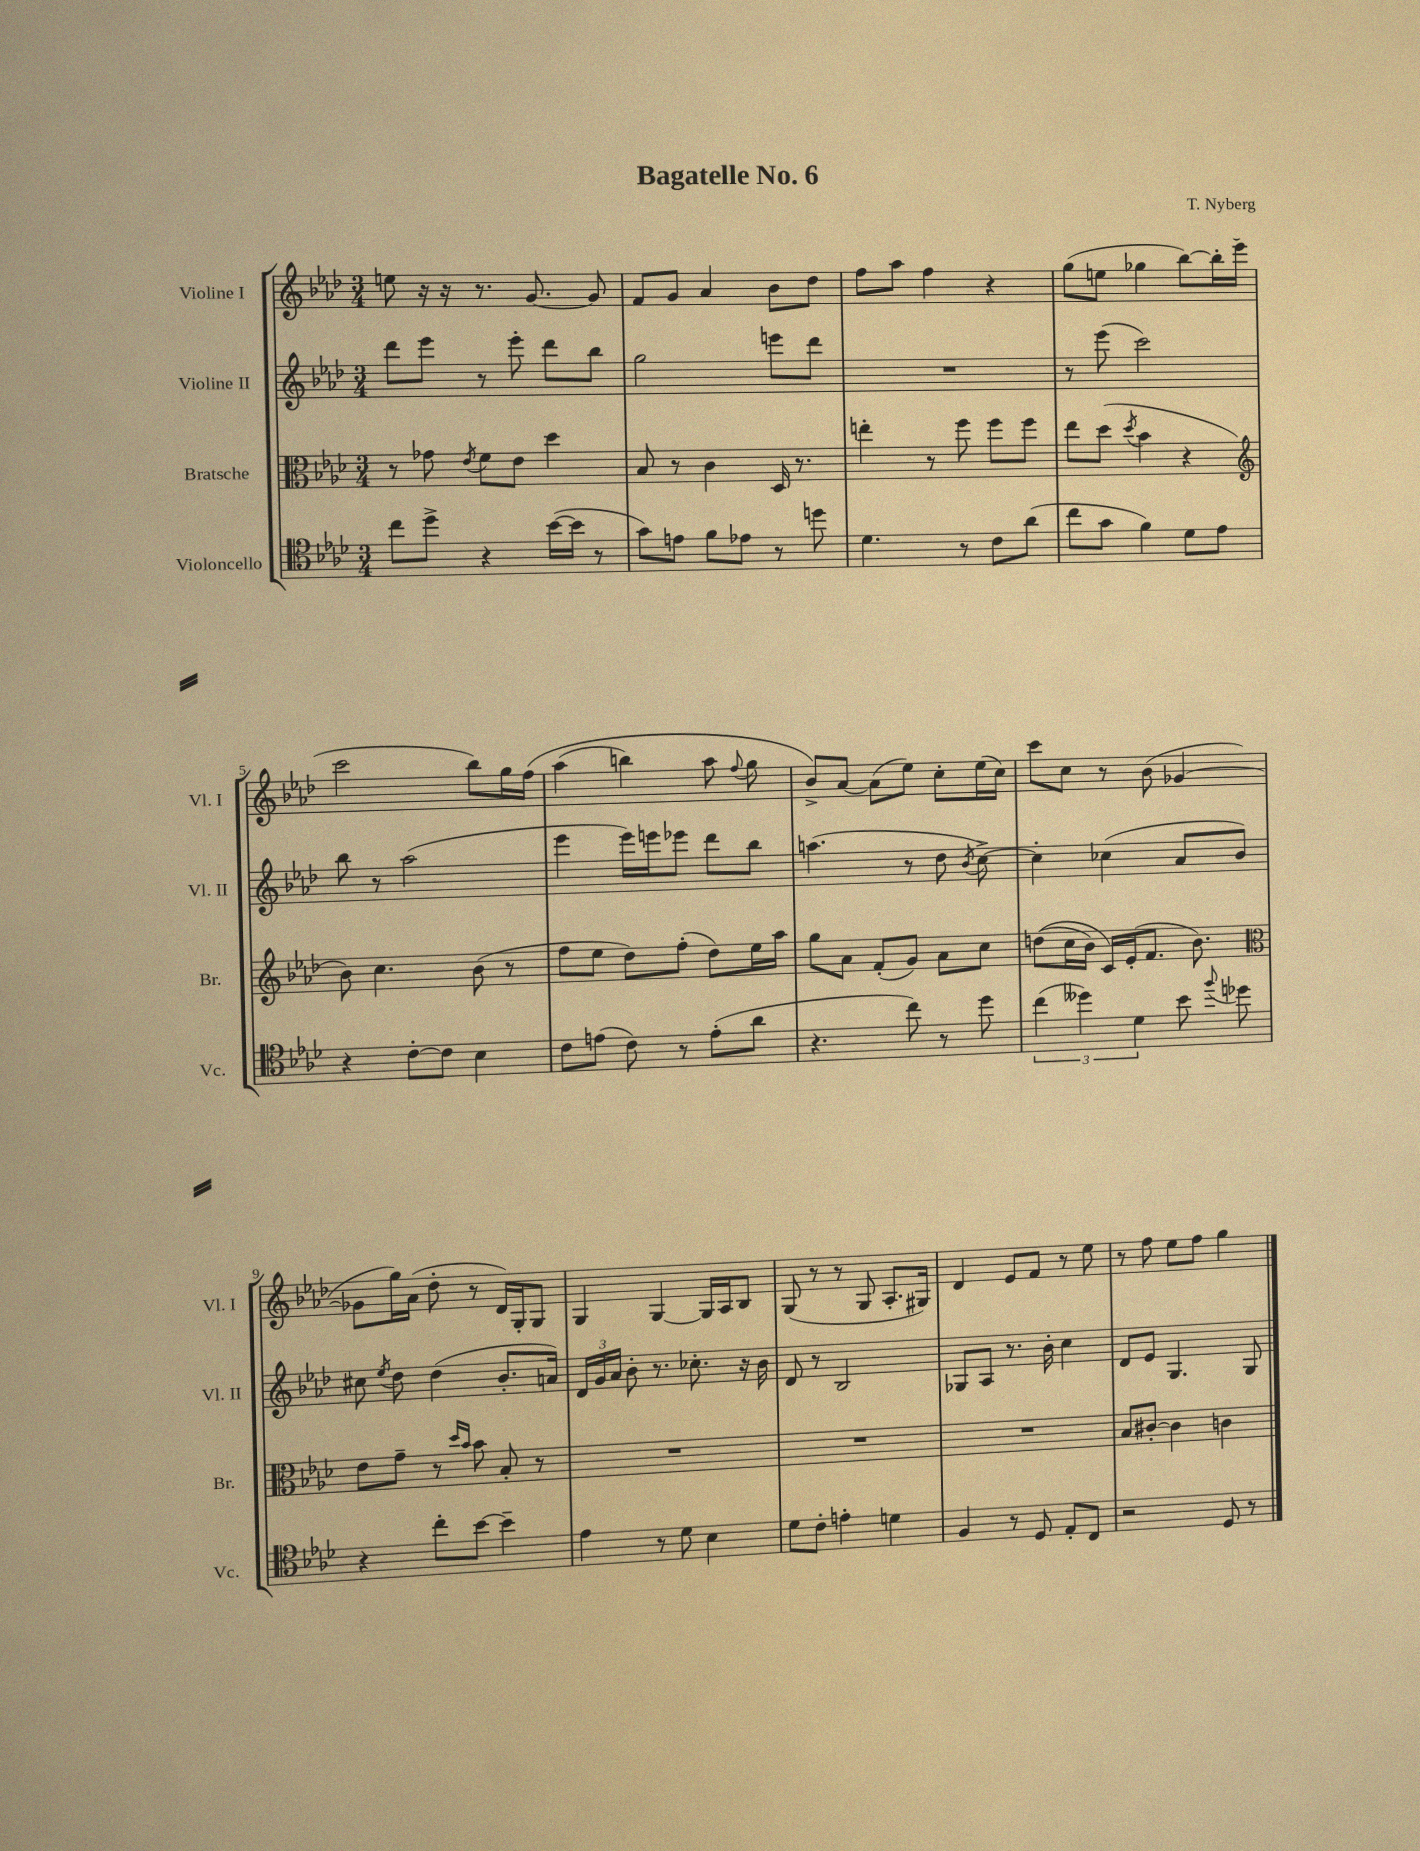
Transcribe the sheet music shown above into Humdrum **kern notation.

**kern	**kern	**kern	**kern
*staff4	*staff3	*staff2	*staff1
*clefC4	*clefC3	*clefG2	*clefG2
*k[b-e-a-d-]	*k[b-e-a-d-]	*k[b-e-a-d-]	*k[b-e-a-d-]
*M3/4	*M3/4	*M3/4	*M3/4
8cc	8r	8ddd-	8ee
8dd-^	8g-	8eee-	16r
.	.	.	16r
.	8qe-	.	.
4r	8f	8r	8.r
.	8e-	8eee-'	.
.	.	.	[8.g
([16b-	4dd-	8ddd-	.
16b-]	.	.	.
8r	.	8bb-	8g]
=	=	=	=
8g)	8B-	2gg	8f
8e	8r	.	8g
8f	4c	.	4a-
8e-	.	.	.
8r	16D-	8eee	8b-
.	8.r	.	.
8dd	.	8ddd-	8dd-
=	=	=	=
4.d-	4ee'	2.r	8ff
.	.	.	8aa-
.	8r	.	4ff
8r	8ff	.	.
8c	8ff	.	4r
(8a-	8ff	.	.
=	=	=	=
8cc	8ee-	8r	(8gg
8g	(8dd-	(8eee-	8ee
.	8qdd-	.	.
4f)	4b-	2ccc)	4gg-
8d-	4r	.	[8bb-)
8e-	.	.	16bb-']
.	.	.	(16eee-
=	=	=	=
*	*clefG2	*	*
4r	8b-)	8bb-	2ccc
.	4.cc	8r	.
[8c'	.	(2aa-	.
8c]	.	.	.
4B-	(8b-	.	8bb-)
.	8r	.	16gg
.	.	.	&(16ff
=	=	=	=
8c	8ff	4eee-	(4aa-
(8e	8ee-	.	.
8c)	8dd-)	16eee-)	4bb)
.	.	16eee	.
8r	(8ff'	8eee-	.
(8e'	8dd-)	8ddd-	8aa-
.	.	.	8qqff
8a-	16ee-	8bb-	8gg
.	16aa-	.	.
=	=	=	=
4.r	8gg	(4.aa	8b-^&)
.	8a-	.	[8a-
.	(8f'	.	(8a-]
8cc)	8g)	8r	8ee-)
8r	8a-	8dd-	8cc'
.	.	8qb-	.
8dd-	8cc	[8cc^)	(16ee-
.	.	.	16cc)
=	=	=	=
(6cc	&((8dd	4cc']	8ccc
.	16cc	.	8cc
6dd--)	.	.	.
.	16b-)	.	.
.	16c&)	(4cc-	8r
.	(16e-'	.	.
6d-	.	.	.
.	8.f	.	(8b-
8b-	.	8a-	[4g-
.	8.b-)	.	.
8qqff	.	.	.
8dd-	.	8b-)	.
=	=	=	=
*	*clefC3	*	*
4r	8e-	8cc#	8g-]
.	.	8qee-	.
.	8g~	8dd-	16gg)
.	.	.	(16a-
8cc'	8r	(4dd-	8dd-'
.	16qqdd-	.	.
.	16qqb-	.	.
[8b-	8b-	.	8r
4b-~]	8B-'	8.b-'	16d-)
.	.	.	16G'
.	8r	.	8G
.	.	16a)	.
=	=	=	=
4e-	2.r	24d-	4G
.	.	24g	.
.	.	24a-	.
.	.	8b-'	.
8r	.	8.r	[4G
8d-	.	.	.
.	.	8.cc-'	.
4B-	.	.	16G]
.	.	.	16A-
.	.	16r	8B-
.	.	16b-	.
=	=	=	=
8d-	2.r	8d-	(8G
8c'	.	8r	8r
4e'	.	2B-	8r
.	.	.	8G
4d	.	.	8.A-'
.	.	.	16G#)
=	=	=	=
4F	2.r	8G-	4d-
.	.	8A-	.
8r	.	8.r	8e-
8D-	.	.	8f
.	.	16b-'	.
8E-'	.	4cc	8r
8C	.	.	8ee-
=	=	=	=
2r	8B-	8d-	8r
.	[8c#'	8e-	8ff
.	4c#]	4.G	8ee-
.	.	.	8ff
8D-	4c	.	4gg
8r	.	8G	.
==	==	==	==
*-	*-	*-	*-
